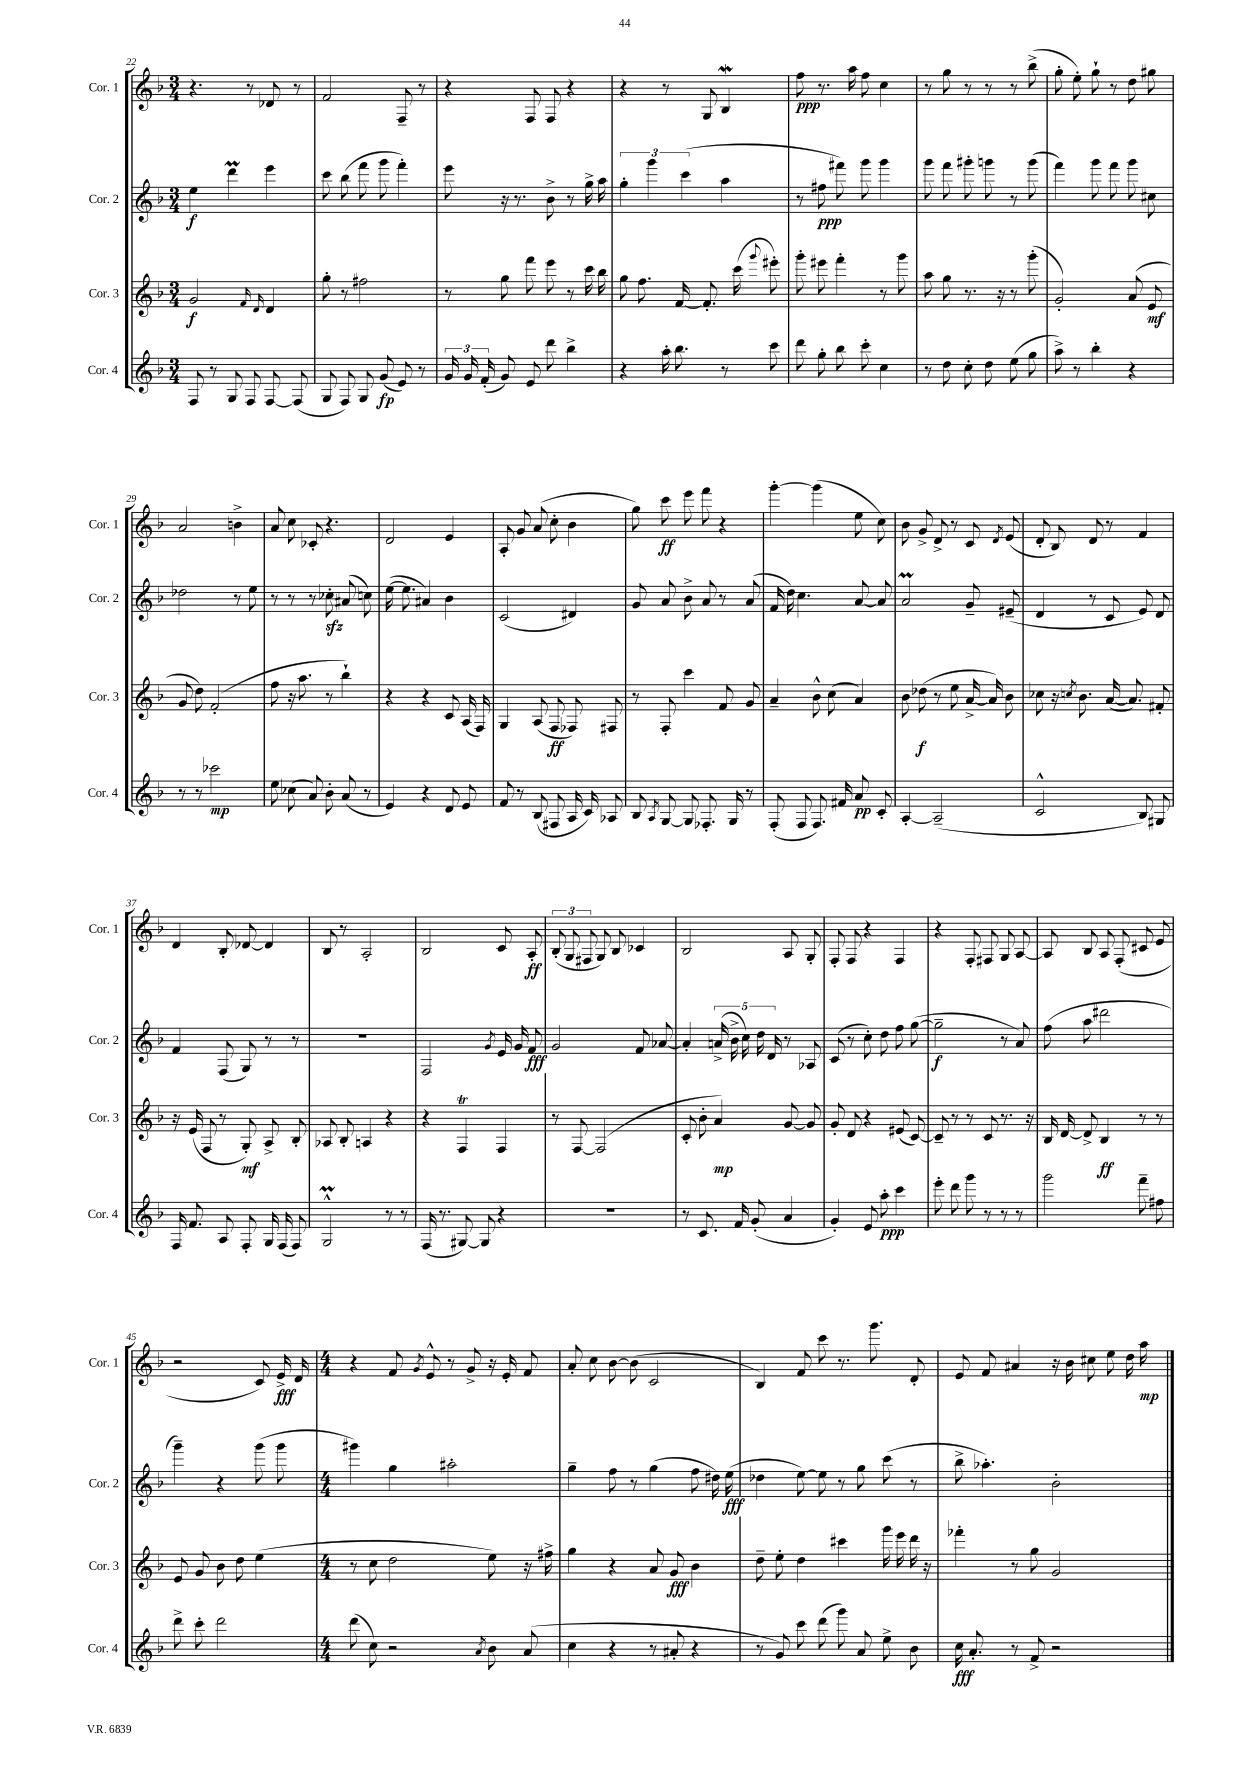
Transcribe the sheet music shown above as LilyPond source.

<<
\new StaffGroup <<
\new Staff = "s0" \with { instrumentName = "Cor. 1" shortInstrumentName = "Cor. 1" } {
    \clef treble \key f \major \numericTimeSignature \time 3/4
    \autoBeamOff r4. r8 des'8 r8 |
    f'2 f8-- r8 |
    r4 f8 f8 r4 |
    r4 r8 g8 bes4\mordent |
    f''8\ppp r8. a''16 f''8 c''4 |
    r8 g''8 r8 r8 r8 bes''8->( |
    g''8-. e''8-.) g''8-! r8 d''8 gis''8 |
    a'2 b'4-> |
    a'8 c''8 ces'8-. r4. |
    d'2 e'4 |
    a8-. g'8 a'8( c''8-. bes'4 |
    g''8) c'''8\ff e'''8 f'''8 r4 |
    g'''4~-. g'''4( e''8 c''8) |
    bes'8 g'8-> d'8-> r8 c'8 \acciaccatura { d'8 } e'8( |
    d'8-. bes8) d'8 r8 f'4 |
    d'4 bes8-. des'8~ des'4 |
    bes8 r8 a2-. |
    bes2 c'8 a8-.\ff |
    \tuplet 3/2 { bes8-.( g8 fis8 } g8) bes8 ces'4 |
    bes2 a8 g8-. |
    f8-. f8 r4 f4 |
    r4 f8-. fis8 g8 a8~ |
    a8 bes8 a8 f8-.( cis'8 e'8 |
    r2 c'8) e'16->\fff d'16 |
    \numericTimeSignature \time 4/4 r4 f'8 \acciaccatura { g'8 } e'8-^ r8 g'8-> r16 e'16-. f'8 |
    a'8-. c''8 bes'8~ bes'8( c'2 |
    bes4) f'8 c'''8 r8. g'''8. d'8-. |
    e'8 f'8 ais'4 r16 bes'16 cis''8 e''8 d''16 a''16\mp \bar "|." |
}
\new Staff = "s1" \with { instrumentName = "Cor. 2" shortInstrumentName = "Cor. 2" } {
    \clef treble \key f \major \numericTimeSignature \time 3/4
    \autoBeamOff e''4\f d'''4\prall e'''4 |
    c'''8 bes''8( f'''8 g'''8 f'''4-.) |
    e'''8 r16 r8. bes'8-> r8 g''16-> a''16 |
    \tuplet 3/2 { g''4-. g'''4 c'''4( } a''4 |
    r8 fis''8\ppp fis'''8) g'''8 g'''4 |
    g'''8 f'''8 gis'''8-. g'''8 r8 g'''8( |
    f'''4) g'''8 f'''8 g'''8 cis''8 |
    des''2 r8 e''8 |
    r8 r8 r8 ces''8-.\sfz ais'8( c''8) |
    e''16~( e''8. ais'4) bes'4 |
    c'2( dis'4) |
    g'8 a'8 bes'8-> a'8 r8 a'8( |
    f'16 d''16) c''4. a'8~ a'8 |
    a'2\prall g'8-- eis'8--( |
    d'4 r8 c'8 e'8) d'8 |
    f'4 f8( g8) r8 r8 |
    R2. |
    f2 \acciaccatura { g'8 } e'16 g'16 f'8\fff |
    g'2 f'8 aes'8~ |
    aes'4-. \tuplet 5/4 { a'16->( bes'16-> c''16) d''16 d'16 } r8 aes8 |
    c'8( r8 c''8-.) d''8 f''8 g''8~( |
    g''2--\f r8 a'8) |
    f''8( a''8 dis'''2 |
    g'''4--) r4 g'''8( g'''8 |
    \numericTimeSignature \time 4/4 gis'''4) g''4 ais''2-. |
    g''4-- f''8 r8 g''4( f''8 dis''16) e''16\fff( |
    des''4 e''8~) e''8 r8 g''8 c'''8( r8 |
    bes''8-> aes''4.-.) bes'2-. \bar "|." |
}
\new Staff = "s2" \with { instrumentName = "Cor. 3" shortInstrumentName = "Cor. 3" } {
    \clef treble \key f \major \numericTimeSignature \time 3/4
    \autoBeamOff g'2\f \grace { f'16 d'16 } d'4 |
    g''8-. r8 fis''2 |
    r8 g''8 f'''8 e'''8 r8 c'''16 bes''16 |
    g''8 f''8. f'16~ f'8.-. c'''16( \appoggiatura { g'''8 } eis'''8-.) |
    g'''8-. eis'''8 f'''4-. r8 g'''8 |
    a''8 g''8 r8. r16 r8 g'''8-.( |
    g'2-.) a'8( e'8\mf |
    g'8 d''8) f'2-.( |
    f''8 r16 a''8. r8 bes''4-!) |
    r4 r4 c'8 a16( f16) |
    g4 a8( f8\ff fes8) fis8 |
    r8 f8-. c'''4 f'8 g'8 |
    a'4-- bes'8-^ c''8( a'4) |
    bes'8 des''8\f( r8 e''8 a'16~-> a'16) bes'8 |
    ces''8 r16 \acciaccatura { c''8 } bes'8. a'16~( a'8.) fis'8-. |
    r16 e'16( f8 r8 g8-.\mf) a8-> bes8-. |
    aes8 bes8-. a4 r4 |
    r4 f4\trill f4 |
    r8 f8~ f2( |
    c'8-. bes'8-. a'4\mp) g'8~ g'8 |
    g'8-. d'8 r4 eis'8( c'8~) |
    c'8-- r8 r8 c'8 r8. r16 |
    bes16 d'16~ d'8-> bes4\ff r8 r8 |
    e'8 g'8 bes'8 d''8 e''4( |
    \numericTimeSignature \time 4/4 r8 c''8 d''2 e''8) r16 fis''16-> |
    g''4 r4 a'8 g'8\fff bes'4 |
    d''8-- e''8-. d''4 cis'''4 g'''16 e'''16 d'''16 r16 |
    fes'''4-. r8 g''8 g'2 \bar "|." |
}
\new Staff = "s3" \with { instrumentName = "Cor. 4" shortInstrumentName = "Cor. 4" } {
    \clef treble \key f \major \numericTimeSignature \time 3/4
    \autoBeamOff f8 r8 g8 f8 f8~ f8( |
    g8 f8) g8 g'8\fp( e'8) r8 |
    \tuplet 3/2 { g'16 g'16 f'16-.( } g'8) e'8 d'''8 bes''4-> |
    r4 a''16-. bes''8. r8 c'''8 |
    d'''8 g''8-. bes''8 c'''8-. c''4 |
    r8 d''8 c''8-. d''8 e''8( g''8 |
    a''8->) r8 bes''4-. r4 |
    r8 r8 ces'''2\mp |
    e''8 ces''8( a'8) bes'8-. a'8( r8 |
    e'4) r4 d'8 e'8 |
    f'8 r8 bes8( fis8 a16 c'16) aes8 |
    bes8 \acciaccatura { a8 } g8~ g8 fes8.-. g16 r8 |
    f8-.( f8 f8.) fis'16 a'8\pp c'8-. |
    a4~-. a2--( |
    c'2-^ bes8) gis8 |
    f16 f'8. a8 f8-. g16 f16( f8) |
    g2-^\prall r8 r8 |
    f16( r8. gis8~) gis8 r4 |
    R2. |
    r8 c'8. f'16 g'8-.( a'4 |
    g'4-.) e'8 a''8-.\ppp c'''4 |
    e'''8-. d'''8 g'''8 r8 r8 r8 |
    g'''2 f'''8-- fis''8 |
    d'''8-> c'''8-. d'''2 |
    \numericTimeSignature \time 4/4 d'''8( c''8) r2 \acciaccatura { a'8 } bes'8 a'8( |
    c''4 r4 r8 ais'8-. r4 |
    r8 g'8) c'''8 d'''8( g'''8) a'8 e''8-> bes'8 |
    c''16\fff a'8.-. r8 f'8-> r2 \bar "|." |
}
>>
>>
\layout { \context { \Score currentBarNumber = #22 } }
